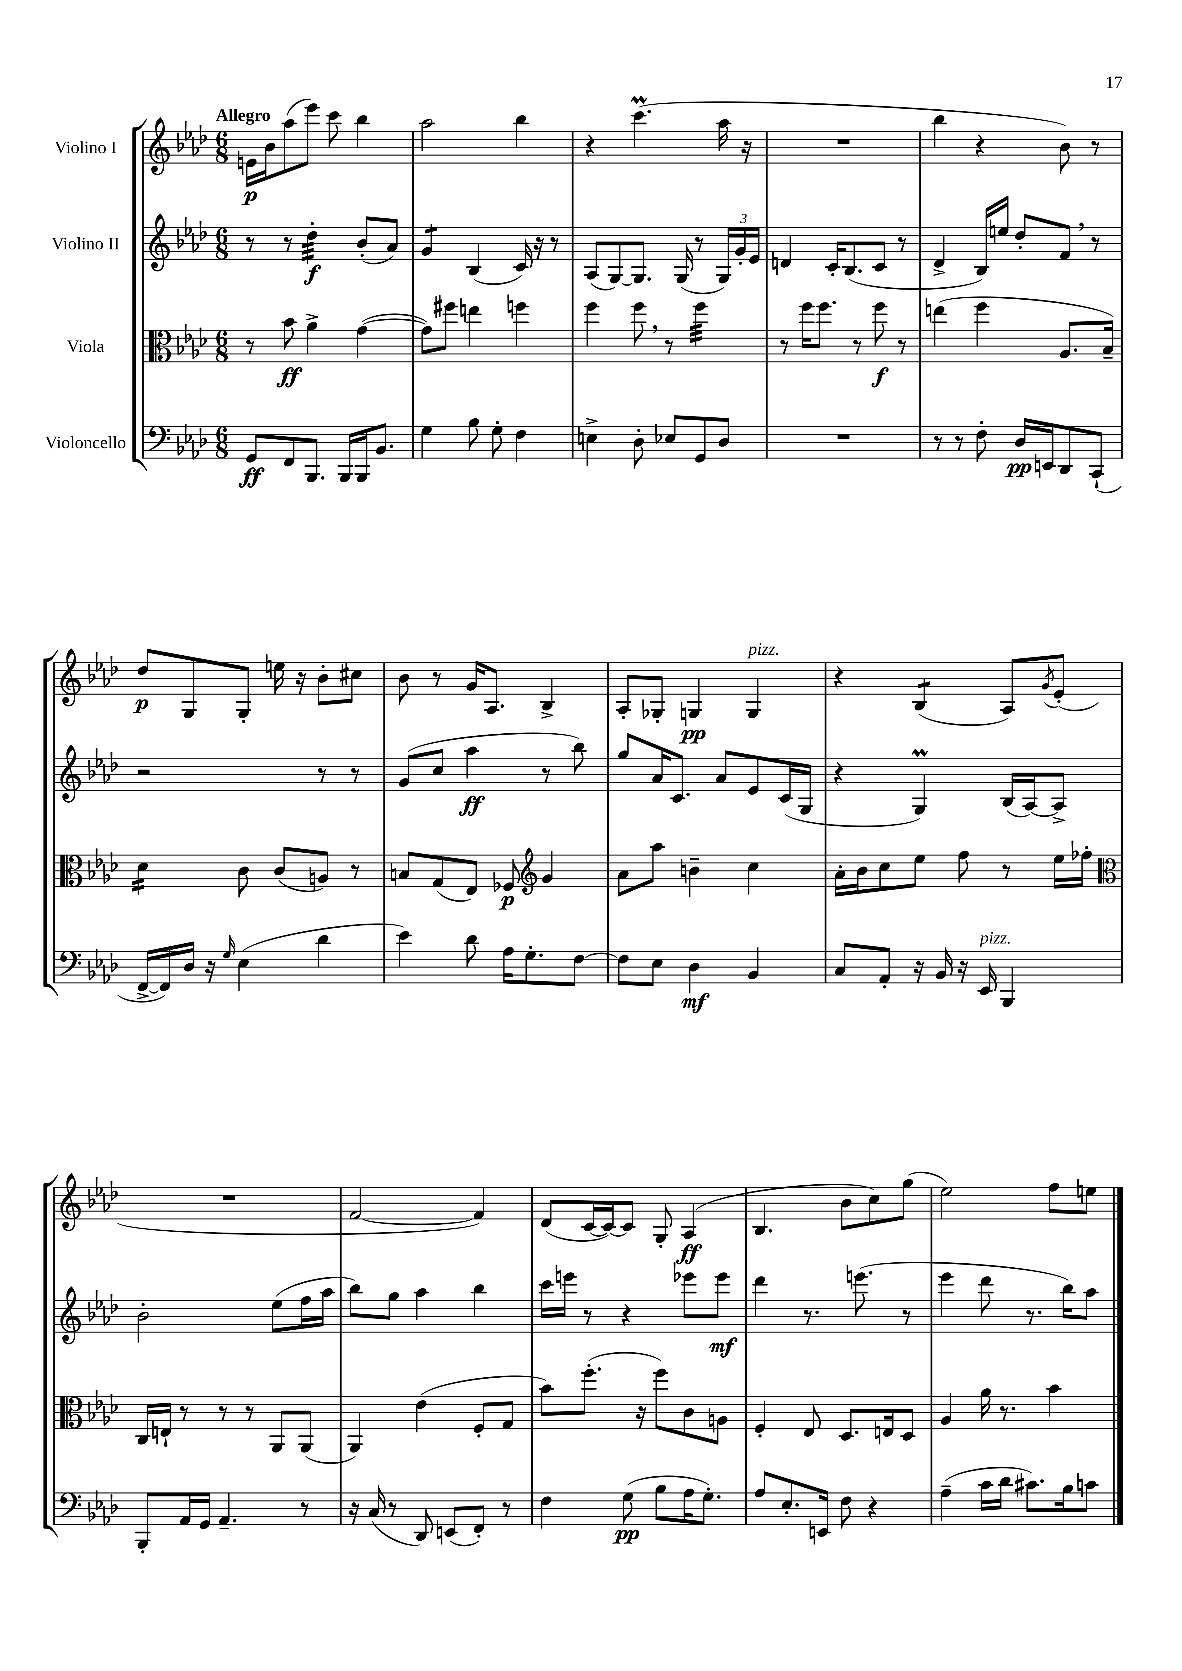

**kern	**kern	**kern	**kern
*staff4	*staff3	*staff2	*staff1
*clefF4	*clefC3	*clefG2	*clefG2
*k[b-e-a-d-]	*k[b-e-a-d-]	*k[b-e-a-d-]	*k[b-e-a-d-]
*M6/8	*M6/8	*M6/8	*M6/8
8GG	8r	8r	16e
.	.	.	16b-
8FF	8b-	8r	(8aa-
8.BBB-	4a-^	4dd-'	8eee-)
.	.	.	8ccc
16BBB-	.	.	.
16BBB-	([4g	(8b-'	4bb-
8.BB-	.	.	.
.	.	8a-)	.
=	=	=	=
4G	8g])	4g	2aa-
.	8ff#	.	.
8B-	4ee	(4B-	.
8G'	.	.	.
4F	4ff	16c)	4bb-
.	.	16r	.
.	.	8r	.
=	=	=	=
4E^	4ff	(8A-	4r
.	.	[8G)	.
8D-'	8ff	8.G]	(4.ccc
8E-	8r	.	.
.	.	(16G	.
8GG	4ff	8r	.
8D-	.	24G)	16aa-
.	.	24g'	.
.	.	.	16r
.	.	24e-	.
=	=	=	=
2.r	8r	4d	2.r
.	16ff	.	.
.	8.ff	.	.
.	.	16c'	.
.	.	(8.B-	.
.	8r	.	.
.	8ff	8c	.
.	8r	8r	.
=	=	=	=
8r	(4ee	4d-^	4bb-
8r	.	.	.
8F'	4ff	16B-)	4r
.	.	16ee	.
16D-	.	8dd-'	.
16EE	.	.	.
8DD-	8.A-	8f	8b-)
(8CC`	.	8r	8r
.	16B-~)	.	.
=	=	=	=
[16FF^	4d-	2r	8dd-
16FF])	.	.	.
16D-	.	.	8G
16r	.	.	.
16qqG	.	.	.
(4E-	8c	.	8G'
.	(8c	.	16ee
.	.	.	16r
4d-	8A)	8r	8b-'
.	8r	8r	8cc#
=	=	=	=
4e-)	8B	(8g	8b-
.	(8G	8cc	8r
8d-	8E-)	4aa-	16g
.	.	.	8.A-
16A-	8F-	.	.
8.G'	.	.	.
*	*clefG2	*	*
.	4g	8r	4B-^
[8F	.	8bb-)	.
=	=	=	=
8F]	8a-	8gg	8A-'
8E-	8aa-	16a-	8G-'
.	.	8.c	.
4D-	4b~	.	4G
.	.	8a-	.
4BB-	4cc	8e-	4G
.	.	(16c	.
.	.	16G	.
=	=	=	=
8C	16a-'	4r	4r
.	16b-	.	.
8AA-'	8cc	.	.
16r	8ee-	4G)	(4B-
16BB-	.	.	.
16r	8ff	.	.
16EE-	.	.	.
4BBB-	8r	(16B-	8A-)
.	.	[16A-)	.
.	.	.	8qg
.	16ee-	8A-^]	(8e-'
.	16ff-'	.	.
=	=	=	=
*	*clefC3	*	*
8BBB-'	16C	2b-'	2.r
.	16E`	.	.
16AA-	8r	.	.
16GG	.	.	.
4.AA-~	8r	.	.
.	8r	.	.
.	8AA-	(8ee-	.
8r	(8AA-	16ff	.
.	.	16aa-	.
=	=	=	=
16r	4AA-)	8bb-)	[2f
(16C	.	.	.
8r	.	8gg	.
8DD-)	(4e-	4aa-	.
(8EE	.	.	.
8FF')	8F'	4bb-	4f])
8r	8G	.	.
=	=	=	=
4F	8b-)	16ccc	(8d-
.	.	16eee	.
.	(8.ff'	8r	[16c
.	.	.	16c_)
(8G	.	4r	8c]
.	16r	.	.
8B-	8ff)	.	8G'
16A-	8c	8eee-	(4A-
8.G')	.	.	.
.	8A	8eee-	.
=	=	=	=
8A-	4F'	4ddd-	4.B-
8.E-'	.	.	.
.	8E-	8.r	.
16EE	.	.	.
8F	8.D-	.	8b-
.	.	(8.eee	.
4r	.	.	8cc)
.	16E	.	.
.	8D-	8r	(8gg
=	=	=	=
(4A-~	4A-	4eee-	2ee-)
16c	16a-	8ddd-	.
16d-	8.r	.	.
8.c#)	.	8.r	.
.	4b-	.	8ff
16B-	.	16bb-)	.
8c	.	8aa-	8ee
==	==	==	==
*-	*-	*-	*-
